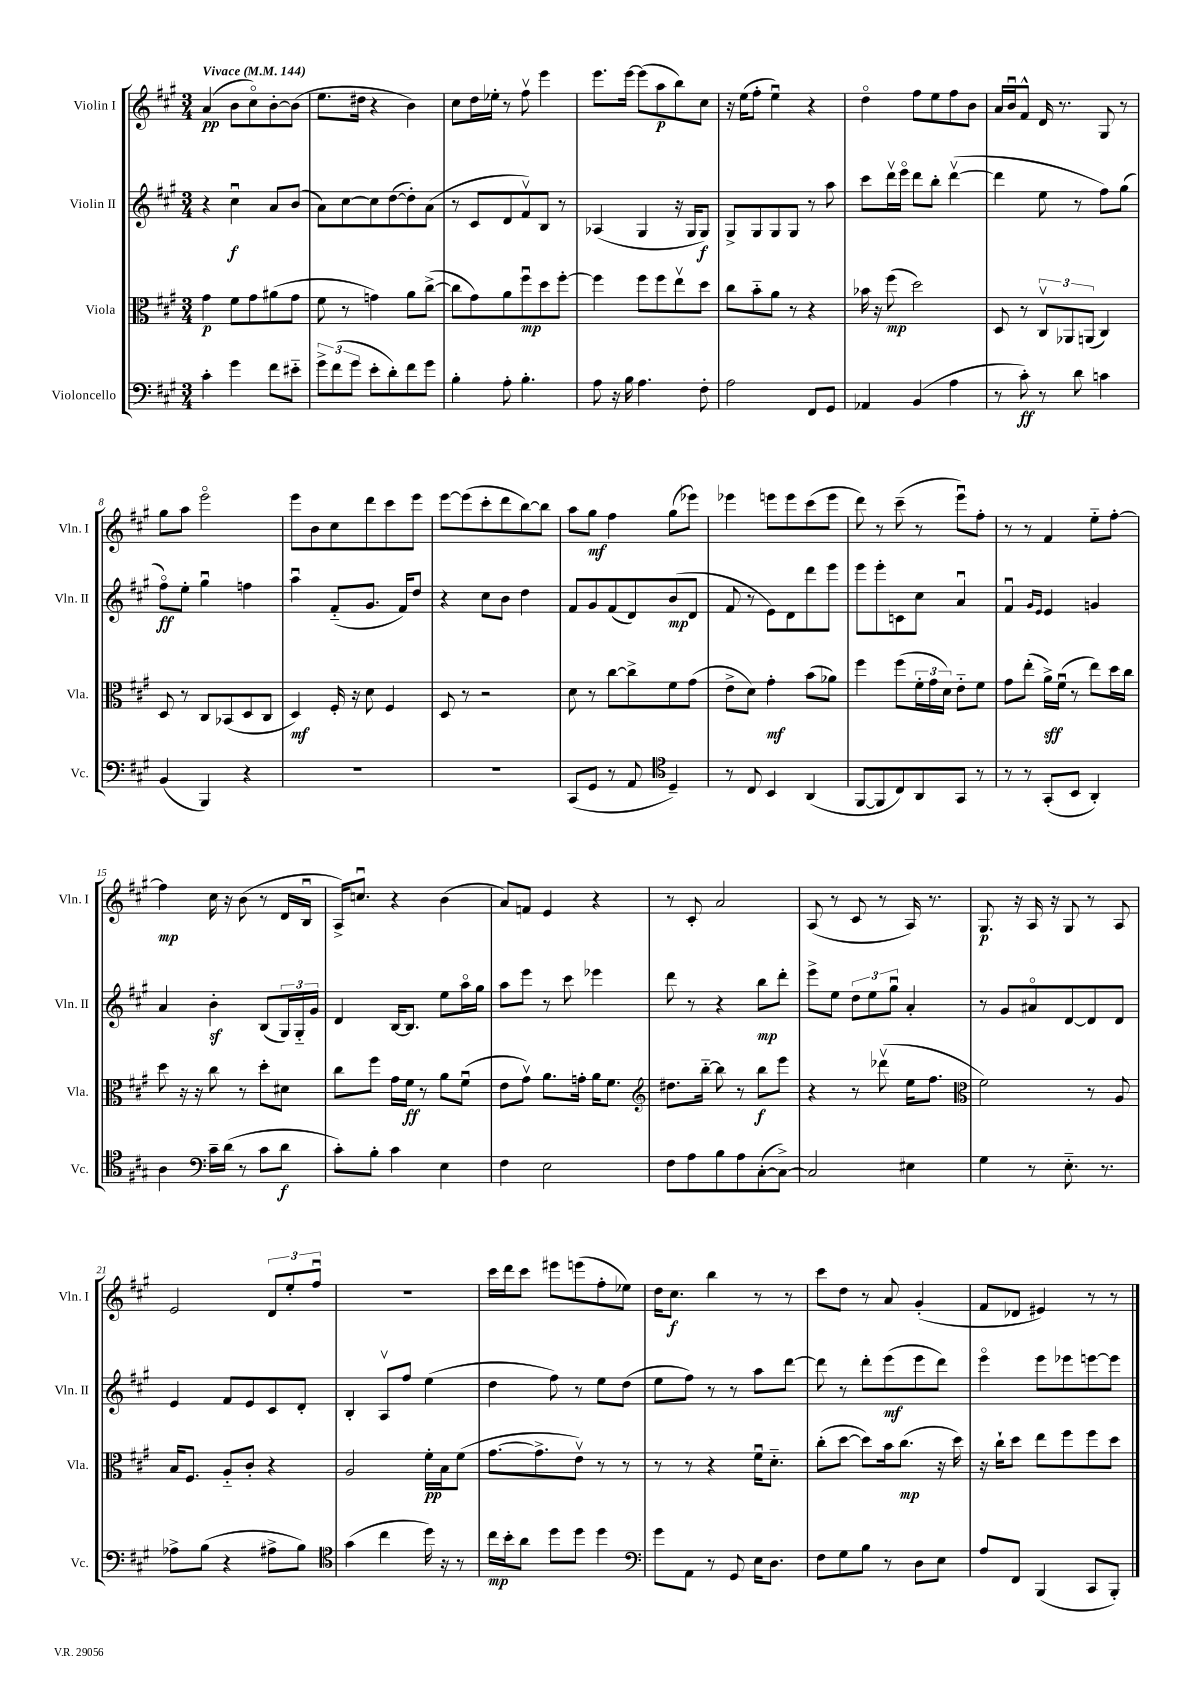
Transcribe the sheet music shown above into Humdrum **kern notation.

**kern	**kern	**kern	**kern
*staff4	*staff3	*staff2	*staff1
*clefF4	*clefC3	*clefG2	*clefG2
*k[f#c#g#]	*k[f#c#g#]	*k[f#c#g#]	*k[f#c#g#]
*M3/4	*M3/4	*M3/4	*M3/4
*MM144	*MM144	*MM144	*MM144
4c#'	4g#	4r	(4a
4g#	8f#	4cc#u	8b
.	8g#	.	8cc#o)
8f#	(8a#	8a	[8b'
8e#'~	8g#	(8b	(8b]
=	=	=	=
12g#^	8f#	8a)	8.ee
(12f#	.	.	.
.	8r	[8cc#	.
12g#	.	.	.
.	.	.	16dd#
8e'	4g)	8cc#]	4r
8d')	.	([8dd	.
8f#	8a	8dd'])	4b)
8g#	([8cc#^	(8a	.
=	=	=	=
4B'	8cc#]	8r	8cc#
.	8g#)	8c#	16dd
.	.	.	16ee-'
8A'	8a	8d	8r
4.B'	8ff#u	8f#v)	8ff#v
.	8dd	8B	4eee
.	[8ff#'	8r	.
=	=	=	=
8A	4ff#]	(4A-	8.eee
16r	.	.	.
16B	.	.	[16eee
4.A	8ff#	4G#	(8eee]
.	8ff#	.	8aa
.	8eev	16r	8bb)
.	.	16G#	.
8F#'	8dd	8G#)	8cc#
=	=	=	=
2A	8cc#	8G#^	16r
.	.	.	(16ee
.	8b'~	8G#	8ff#'
.	8a	8G#	4eeu)
.	8r	8G#	.
8FF#	4r	8r	4r
8GG#	.	8aa	.
=	=	=	=
4AA-	16b-	8ccc#	4ddo
.	16r	.	.
.	(8ff#	16dddv	.
.	.	16eeeo	.
(4BB	2dd)	8ddd	8ff#
.	.	8bb'	8ee
4A	.	([4dddv	8ff#
.	.	.	8b
=	=	=	=
8r	8D	4ddd]	16a
.	.	.	16bu
8c#')	8r	.	8f#^^
8r	12C#v	8ee	16d
.	.	.	8.r
.	12AA-	.	.
8d	.	8r	.
.	(12AA	.	.
4c	4C#)	8ff#)	8G#
.	.	(8gg#	8r
=	=	=	=
(4BB	8D	8ff#o)	8gg#
.	8r	8ee'	8aa
4BBB)	8C#	4gg#u	2eeeo
.	(8BB-	.	.
4r	8D	4ff	.
.	8C#	.	.
=	=	=	=
2.r	4D)	4aau	8eee
.	.	.	8b
.	16F#'	(8f#'~	8cc#
.	16r	.	.
.	8d	8.g#	8ddd
.	4F#	.	8ccc#
.	.	16f#)	.
.	.	8dd	8eee
=	=	=	=
2.r	8D	4r	[8eee
.	8r	.	(8eee]
.	2r	8cc#	8ccc#'
.	.	8b	8ddd
.	.	4dd	[8bb)
.	.	.	8bb]
=	=	=	=
(8CC#	8d	8f#	8aa
8GG#	8r	8g#	8gg#
8r	[8cc#	(8f#	4ff#
8AA	8cc#^]	8d)	.
*clefC4	*	*	*
4D~)	8f#	(8b	(8gg#
.	(8g#	8d	8eee-)
=	=	=	=
8r	8e^	8f#	4eee-
8C#	8d)	8r	.
4BB	4g#'	8e)	8eee
.	.	8d	8eee
(4AA	(8b	8ddd	(8ccc#
.	8a-)	8eee	8eee
=	=	=	=
[8FF#	4ff#	8eee	8ddd)
8FF#]	.	8eee'	8r
8C#)	(8ff#	8c	(8ccc#~
8AA	24f#'	8cc#	8r
.	24g#	.	.
.	24d)	.	.
8GG#	8e'~	4au	8eeeu)
8r	8f#	.	8ff#'
=	=	=	=
8r	8g#	4f#u	8r
8r	(8ee'	.	8r
.	.	16qqg#	.
.	.	16qqe	.
(8GG#'	16a^)	4e	4f#
.	(16f#u	.	.
8BB	8r	.	.
4AA')	8ee)	4g	8ee'~
.	16dd	.	[8ff#'
.	16cc#	.	.
=	=	=	=
4A	8dd	4a	4ff#]
.	16r	.	.
.	16r	.	.
*clefF4	*	*	*
16c#~	8cc#	4b'	16cc#
(16d	.	.	16r
8r	8r	.	(8b
8c#	8dd'	(8B	8r
8d	8d#	24G#)	16d
.	.	24G#'~	.
.	.	.	16Bu
.	.	24g#	.
=	=	=	=
8c#')	8cc#	4d	16A^)
.	.	.	8.ccu
8B'	8ff#	.	.
4c#	16g#	[16B	4r
.	16f#	8.B]	.
.	8r	.	.
4E	8a	8ee	(4b
.	(8f#u	16aao	.
.	.	16gg#	.
=	=	=	=
4F#	8e	8aa	8a)
.	8g#v)	8eee	8f
2E	8.a	8r	4e
.	.	8ccc#	.
.	16g'	.	.
.	16a	4eee-	4r
.	8.f#	.	.
=	=	=	=
*	*clefG2	*	*
8F#	8.dd#	8ddd	8r
8A	.	8r	8c#'
.	[16bb'~	.	.
8B	8bb]	4r	2a
8A	8r	.	.
([8C#'	8bb	8bb	.
8C#^_)	8eee	8ddd'	.
=	=	=	=
2C#]	4r	8eee^	(8A
.	.	8ee	8r
.	8r	12dd	8c#
.	.	12ee	.
.	(8ddd-v	.	8r
.	.	12gg#u	.
4E#	16ee	4a'	16A)
.	8.ff#	.	8.r
=	=	=	=
*	*clefC3	*	*
4G#	2f#)	8r	8.G#
.	.	8g#	.
.	.	.	16r
8r	.	8a#o	16A
.	.	.	16r
8.E'~	.	[8d	8G#
.	8r	8d]	8r
8.r	.	.	.
.	8A	8d	8A
=	=	=	=
8A-^	16B	4e	2e
.	8.F#	.	.
(8B	.	.	.
4r	8A'~	8f#	.
.	8c#'	8e	.
8A#^	4r	8c#	12d
.	.	.	12ee'
8B)	.	8d'	.
.	.	.	12ff#u
=	=	=	=
*clefC4	*	*	*
(4g#	2A	4B'	2.r
4cc#	.	8Av	.
.	.	8ff#	.
16dd)	16f#'	(4ee	.
16r	16B	.	.
8r	(8f#	.	.
=	=	=	=
16cc#	[8.g#	4dd	16ccc#
16b'	.	.	16ddd
8a	.	.	8ccc#
.	8.g#^]	.	.
8dd	.	8ff#)	8eee#
8dd	8ev)	8r	(8eee
4dd	8r	8ee	8ff#'
.	8r	(8dd	8ee-)
=	=	=	=
*clefF4	*	*	*
8g#	8r	8ee	16dd
.	.	.	8.cc#
8AA	8r	8ff#)	.
8r	4r	8r	4bb
8GG#	.	8r	.
16E	16f#u	8aa	8r
8.D	8.d'~	.	.
.	.	[8ddd	8r
=	=	=	=
8F#	(8cc#'	8ddd]	8ccc#
8G#	[8dd	8r	8dd
8B	8dd])	8ddd'	8r
8r	16b	(8eee	8a
.	(8.cc#	.	.
8D	.	8eee	(4g#'
8E	16r	8ddd)	.
.	16dd)	.	.
=	=	=	=
8A	16r	4eeeo	8f#
.	16cc#`	.	.
8FF#	8dd	.	8d-
(4BBB	8ee	8eee	4e#)
.	8ff#	8eee-	.
8CC#	8ff#	[8eee	8r
8BBB')	8dd	8eee]	8r
==	==	==	==
*-	*-	*-	*-
